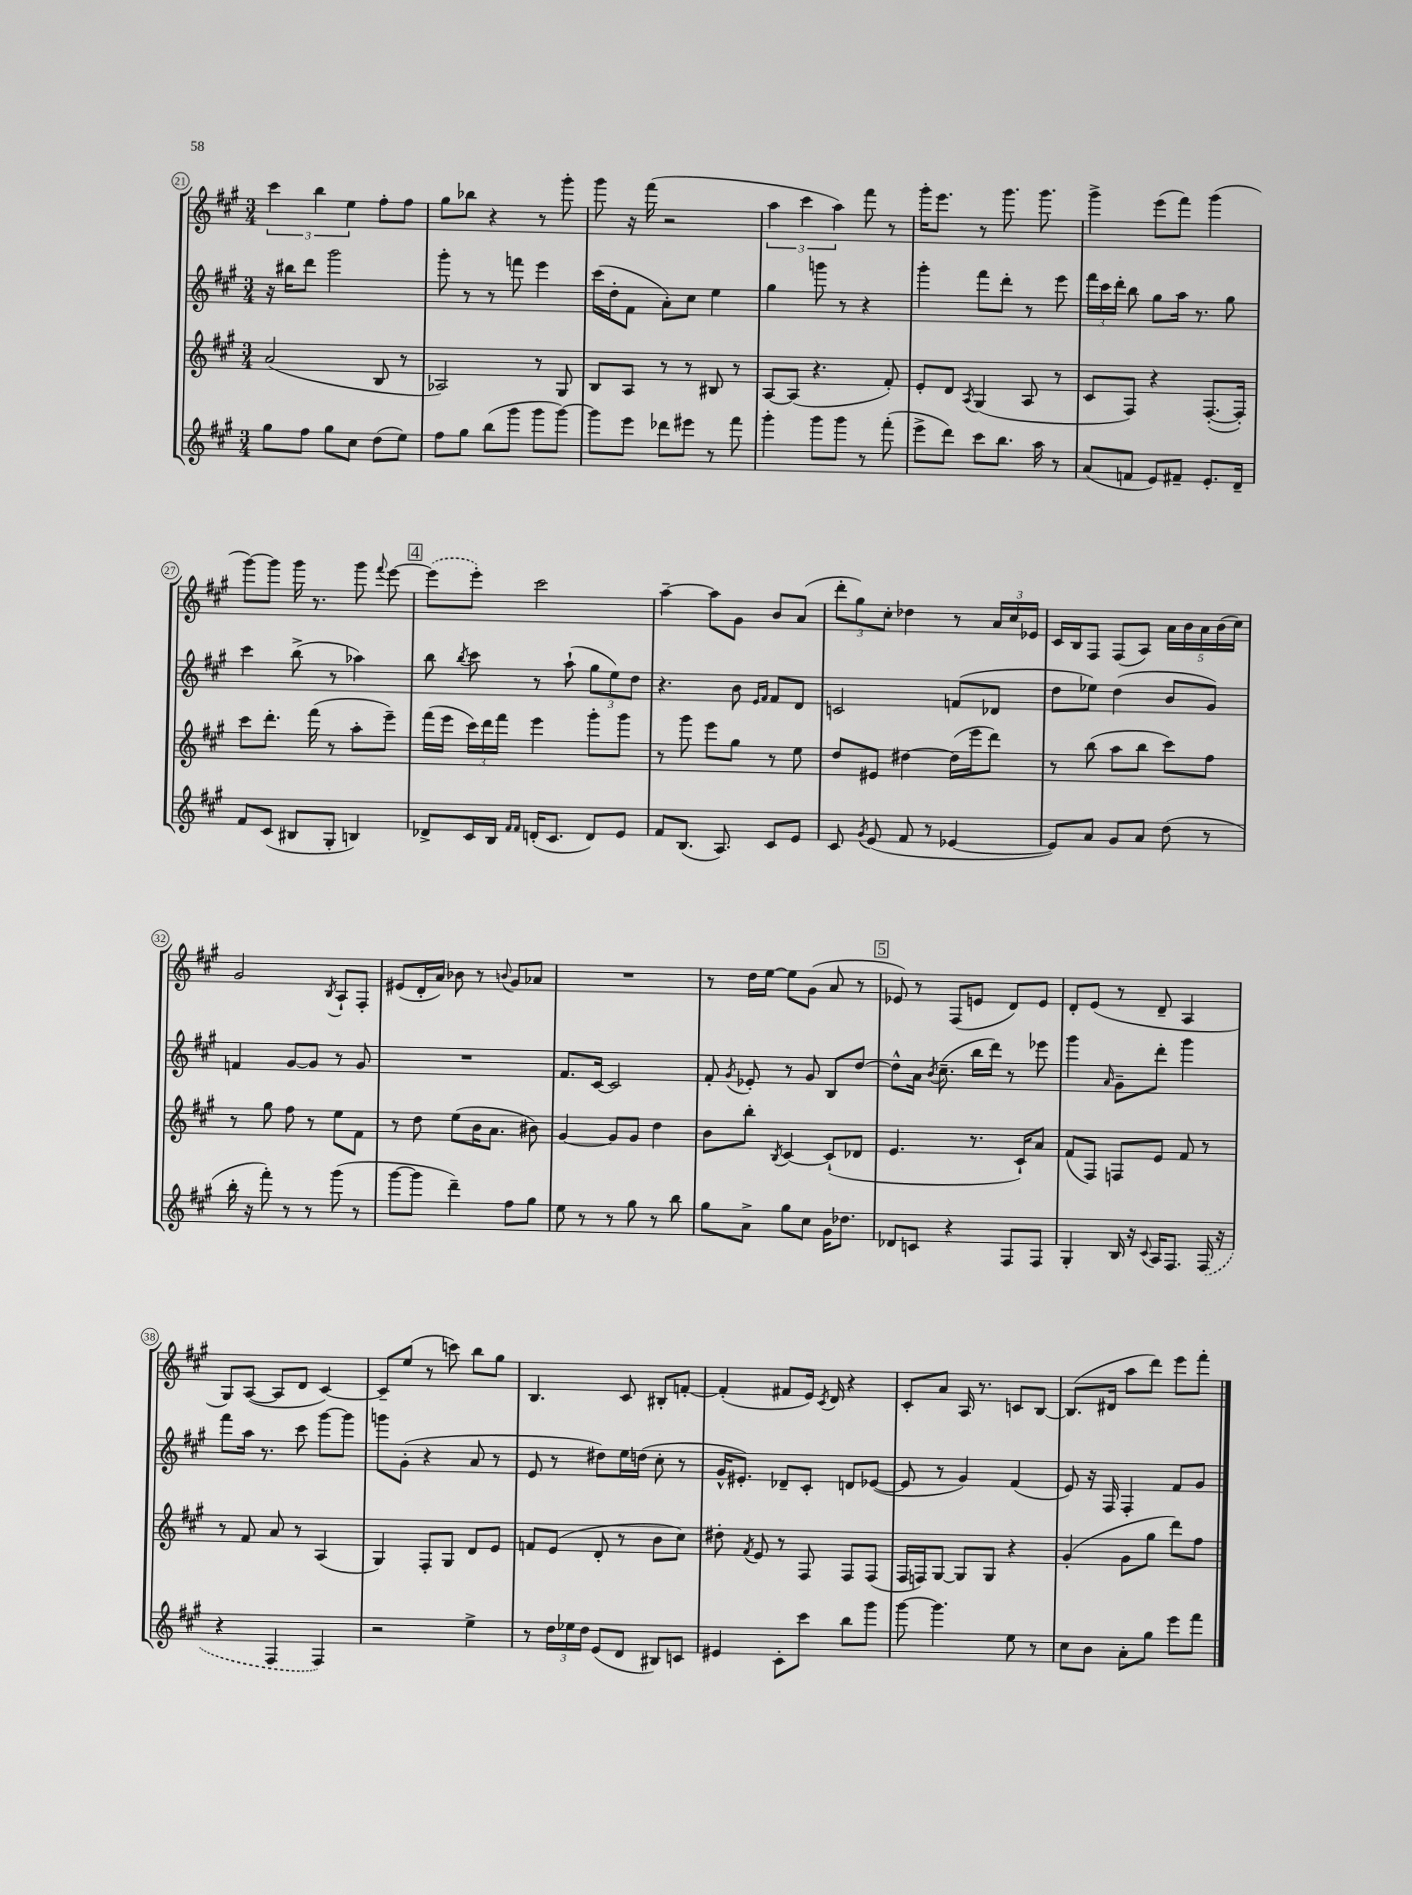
<<
\new StaffGroup <<
\new Staff = "s0" {
    \clef treble \key a \major \numericTimeSignature \time 3/4
    \autoBeamOff \tuplet 3/2 { cis'''4 b''4 e''4 } fis''8[-. fis''8] |
    gis''8[ bes''8] r4 r8 gis'''8-. |
    gis'''8 r16 fis'''16( r2 |
    \tuplet 3/2 { a''4 cis'''4 a''4) } fis'''8 r8 |
    gis'''16[-. e'''8.] r8 gis'''8. gis'''8. |
    gis'''4-> e'''8[( fis'''8]) gis'''4( |
    gis'''8[~) gis'''8] gis'''16 r8. gis'''8 \appoggiatura { fis'''8 } e'''8~ |
    \mark \markup { \box "4" } \once \slurDashed e'''8[( e'''8]-.) cis'''2 |
    a''4~-- a''8[ gis'8] b'8[ a'8]( |
    \tuplet 3/2 { d'''8[-. gis''8) cis''8]-. } des''4 r8 \tuplet 3/2 { a'16[ cis''16 ees'16] } |
    cis'16[ b16 fis8] fis8[( a8]) \tuplet 5/4 { a'16[ b'16 a'16 b'16( cis''16]) } |
    gis'2 \acciaccatura { b8 } a8[-! fis8]-. |
    eis'8[( d'16-. a'16]) bes'8 r8 \appoggiatura { b'8 } gis'8[ aes'8] |
    R2. |
    r8 d''16[ e''16]~ e''8[ gis'8]( a'8 r8 |
    \mark \markup { \box "5" } ees'8) r8 fis8[( e'8] d'8[) e'8] |
    d'8[-. e'8]( r8 d'8-- a4 |
    gis8[) a8]~( a8[ d'8] cis'4~) |
    cis'8[-- e''8]( r8 c'''8) b''8[ gis''8] |
    b4. cis'8 bis8[-. f'8]~-. |
    f'4-.( fis'8[ e'16]) \acciaccatura { cis'8 } d'16 r4 |
    cis'8[-. a'8] a16 r8. c'8[ b8]~ |
    b8.[( dis'16] a''8[ d'''8]) e'''8[ fis'''8]-. \bar "|." |
}
\new Staff = "s1" {
    \clef treble \key a \major \numericTimeSignature \time 3/4
    \autoBeamOff r16 bis''16[ d'''8] gis'''2 |
    gis'''8-. r8 r8 f'''8 e'''4 |
    cis'''16[( d''16-. fis'8] a'8[-.) cis''8] e''4 |
    gis''4 g'''8 r8 r4 |
    gis'''4-. fis'''8[ d'''8]-. r8 e'''8 |
    \tuplet 3/2 { fis'''16[ cis'''16 d'''16]-. } b''8 gis''8[ a''16] r8. gis''8 |
    cis'''4 b''8->( r8 aes''4) |
    \mark \markup { \box "4" } b''8 \acciaccatura { b''8 } cis'''8 r8 a''8-!( \tuplet 3/2 { gis''8[ e''8) d''8] } |
    r4. b'8 \grace { e'16[ fis'16] } fis'8[ d'8] |
    c'2 f'8[( des'8] |
    d''8[ ees''8]) d''4( b'8[ gis'8]) |
    f'4 gis'8[~ gis'8] r8 gis'8 |
    R2. |
    fis'8.[ cis'16]~ cis'2 |
    fis'8-. \acciaccatura { gis'8 } ees'8-. r8 gis'8 b8[ d''8]~ |
    \mark \markup { \box "5" } d''8[-^ a'16] \acciaccatura { b'8 } cis''8.--( b''16[ d'''16]) r8 ees'''8 |
    gis'''4 \grace { a'16 } gis'8[-- d'''8]-. gis'''4 |
    fis'''8[ a''16] r8. cis'''8 gis'''8[~ gis'''8] |
    g'''8[ gis'8]-.( r4 a'8 r8 |
    e'8 r8 dis''8[) e''16 d''16]( cis''8-. r8 |
    gis'16[-^ eis'8.]-.) des'8[-- cis'8]-. d'8[ ees'8]~( |
    ees'8 r8 gis'4) fis'4( |
    e'8) r16 fis16 fis4-. fis'8[ gis'8] \bar "|." |
}
\new Staff = "s2" {
    \clef treble \key a \major \numericTimeSignature \time 3/4
    \autoBeamOff a'2( b8 r8 |
    aes2) r8 gis8 |
    b8[ a8] r8 r8 bis8 r8 |
    a8[~ a8]( r4. fis'8-.) |
    e'8[-. d'8] \acciaccatura { a8 } gis4( a8 r8 |
    cis'8[ fis8]) r4 fis8.[~-.( fis16]-.) |
    cis'''8[ d'''8.]-. fis'''16( r8 a''8[-. e'''8]--) |
    \mark \markup { \box "4" } fis'''16[( e'''16] \tuplet 3/2 { cis'''16[) d'''16 fis'''16] } e'''4 gis'''8[-. gis'''8] |
    r8 gis'''8 e'''8[ gis''8] r8 e''8 |
    d''8[ eis'8] dis''4~ dis''16[( e'''16 d'''8]) |
    r8 b''8( a''8[ b''8] cis'''8[) fis''8] |
    r8 gis''8 fis''8 r8 e''8[ fis'8] |
    r8 d''8 e''8[( b'16 a'8.] bis'8) |
    gis'4~ gis'8[ gis'8] d''4 |
    b'8[ b''8]-. \acciaccatura { b8 } cis'4~ cis'8[-!( des'8] |
    \mark \markup { \box "5" } e'4. r8. cis'16[-!) a'8] |
    fis'8[( fis8]) f8[ e'8] fis'8 r8 |
    r8 fis'8 a'8 r8 a4( |
    gis4) fis8[-. gis8] d'8[ e'8] |
    f'8[ e'8]( d'8-. r8 b'8[ cis''8]) |
    dis''8-. \acciaccatura { fis'8 } e'8 r8 fis8 fis8[ fis8]( |
    fis16[ f16) gis8]~ gis8[ gis8] r4 |
    gis'4-.( gis'8[ gis''8] d'''8[) fis''8] \bar "|." |
}
\new Staff = "s3" {
    \clef treble \key a \major \numericTimeSignature \time 3/4
    \autoBeamOff gis''8[ fis''8] gis''8[ cis''8] d''8[( e''8]) |
    fis''8[ gis''8] b''8[( gis'''8] gis'''8[ gis'''8]~) |
    gis'''8[ e'''8] des'''8[ eis'''8] r8 fis'''8 |
    gis'''4-. gis'''8[ gis'''8] r8 fis'''8-.( |
    e'''8[-> d'''8]) cis'''8[ b''8.] a''16 r8 |
    a'8[( f'8] e'8[) fis'8]-- e'8.[-. d'16]-- |
    fis'8[ cis'8]( bis8[ gis8]-. b4) |
    \mark \markup { \box "4" } des'8[-> cis'16 b16] \grace { fis'16[ fis'16] } d'16[-.( cis'8.] d'8[) e'8] |
    fis'8[ b8.]( a8.) cis'8[ e'8] |
    cis'8 \acciaccatura { gis'8 } e'8( fis'8 r8 ees'4~ |
    ees'8[) a'8] gis'8[ a'8] d''8( r8 |
    b''16-. r16 fis'''8-.) r8 r8 gis'''8( r8 |
    gis'''8[~ gis'''8] d'''4--) fis''8[ gis''8] |
    e''8 r8 r8 gis''8 r8 b''8 |
    gis''8[ a'8]-> gis''8[ cis''8] gis'16[ des''8.] |
    \mark \markup { \box "5" } des'8[ c'8] r4 fis8[ fis8] |
    gis4-. b16 r16 \appoggiatura { cis'8 } a16[ fis8.] \once \slurDashed fis16( r16 |
    r4 fis4 fis4) |
    r2 e''4-> |
    r8 \tuplet 3/2 { d''16[ ees''16 d''16] } e'8[( d'8] bis8[) c'8] |
    eis'4 cis'8[-. cis'''8] b''8[ gis'''8] |
    gis'''8~ gis'''4. e''8 r8 |
    cis''8[ b'8] a'8[-. gis''8] e'''8[ fis'''8] \bar "|." |
}
>>
>>
\layout { \context { \Score currentBarNumber = #21 \override BarNumber.stencil = #(make-stencil-circler 0.1 0.3 ly:text-interface::print) } }
